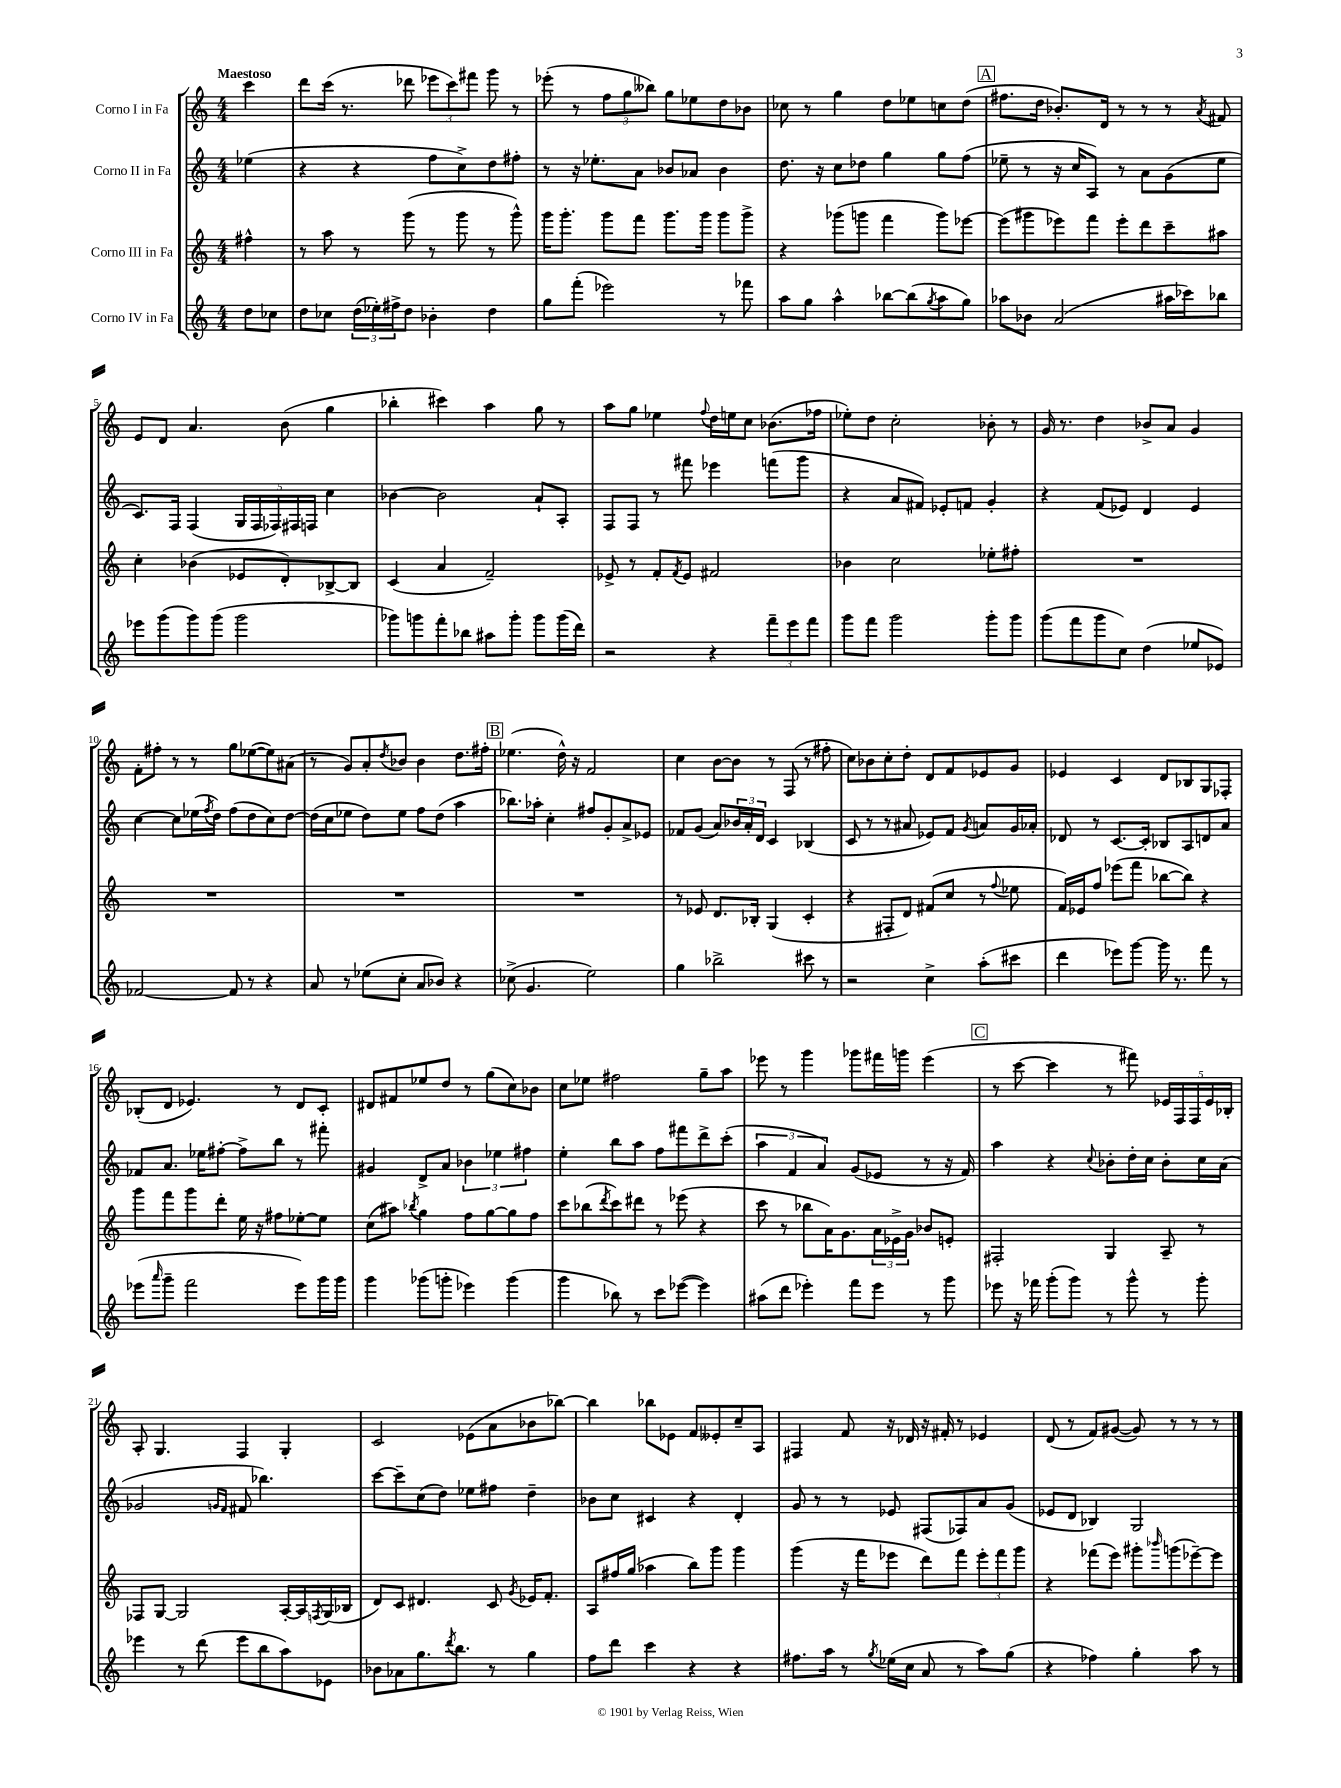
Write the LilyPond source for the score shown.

<<
\new StaffGroup <<
\new Staff = "s0" \with { instrumentName = "Corno I in Fa" } {
    \clef treble \key c \major \numericTimeSignature \time 4/4 \partial 4 \tempo "Maestoso"
    c'''4 |
    d'''8 c'''16( r8. des'''8 \tuplet 3/2 { ees'''8 c'''8) fis'''8 } g'''8 r8 |
    ees'''8-.( r8 \tuplet 3/2 { f''8 g''8 beses''8) } g''8 ees''8 d''8 bes'8 |
    ces''8 r8 g''4 d''8 ees''8 c''8 d''8( |
    \mark \markup { \box "A" } fis''8. d''16 bes'8.-.) d'16 r8 r8 r8 \acciaccatura { a'8 } fis'8 |
    e'8 d'8 a'4. b'8( g''4 |
    bes''4-. cis'''4) a''4 g''8 r8 |
    a''8 g''8 ees''4 \appoggiatura { f''8 } d''16 e''16 c''8 bes'8.( fes''16 |
    ees''8-.) d''8 c''2-. bes'8-. r8 |
    g'16 r8. d''4 bes'8-> a'8 g'4 |
    f'8-. fis''8-. r8 r8 g''8 ees''8~( ees''8) ais'8( |
    r8 g'8) a'8-. \acciaccatura { d''8 } bes'8 bes'4 d''8. fis''16-. |
    \mark \markup { \box "B" } ees''4.( d''16-^) r16 f'2 |
    c''4 b'8~ b'8 r8 f8( r8 fis''8-. |
    c''8) bes'8 c''8-. d''8-. d'8 f'8 ees'8 g'8 |
    ees'4 c'4 d'8 bes8 g8 fes8-. |
    bes8-.( d'8 ees'4.) r8 d'8 c'8-. |
    dis'8 fis'8 ees''8 d''8 r8 g''8( c''8) bes'8 |
    c''8 ees''8 fis''2 g''8-- a''8 |
    ees'''8 r8 g'''4 ges'''8 fis'''16 g'''16 ees'''4( |
    \mark \markup { \box "C" } r8 c'''8~ c'''4 r8 fis'''8) \tuplet 5/4 { ees'16 f16 f16 ees'16 bes16-. } |
    a8-. g4. f4 g4-. |
    c'2 ees'8( a'8 bes'8 bes''8~) |
    bes''4 bes''8 ees'8 f'8 eeses'8-. c''8-- a8 |
    fis4 f'8 r16 des'16 r16 fis'16-. r8 ees'4 |
    d'8( r8 f'8) gis'8~( gis'8) r8 r8 r8 \bar "|." |
}
\new Staff = "s1" \with { instrumentName = "Corno II in Fa" } {
    \clef treble \key c \major \numericTimeSignature \time 4/4 \partial 4
    ees''4( |
    r4 r4 f''8 c''8->) d''8 fis''8-. |
    r8 r16 ees''8.-. a'8 bes'8 aes'8 bes'4 |
    d''8. r16 c''8 des''8 g''4 g''8 f''8( |
    \mark \markup { \box "A" } ees''8-- r8 r16 c''16 a8) r8 a'8 g'8( ees''8 |
    c'8.) f16 f4( \tuplet 5/4 { g16 f16 fes16) fis16 f16 } c''4 |
    bes'4~ bes'2 a'8-! a8-. |
    f8 f8 r8 fis'''8 ees'''4 f'''8( g'''8 |
    r4 a'8 fis'8) ees'8-. f'8 g'4-. |
    r4 f'8( ees'8) d'4 ees'4 |
    c''4~ c''8 ees''16( \acciaccatura { f''8 } d''16) f''8( d''8 c''8) d''8~ |
    d''16( c''16 ees''8 d''8) ees''8 f''8 d''8( a''4 |
    \mark \markup { \box "B" } bes''8.) aes''16-. c''4-. fis''8 g'8-. a'8-> ees'8 |
    fes'8 g'8( a'8) \tuplet 3/2 { bes'16 a'16-. d'16 } c'4 bes4( |
    c'8 r8 r8 ais'8 ees'8) f'8 \acciaccatura { g'8 } a'8 g'16 aes'16-. |
    des'8 r8 c'8.~ c'16-. bes8 a8 d'8 a'8 |
    fes'8 a'8. ees''16 fis''8~-. fis''8-> b''8 r8 fis'''8-. |
    gis'4 d'8-> a'8 \tuplet 3/2 { bes'4 ees''4 fis''4 } |
    e''4-. b''8 a''8 f''8 fis'''8 d'''8-> c'''8-.( |
    \tuplet 3/2 { a''4 f'4 a'4) } g'8( ees'8 r8 r16 f'16) |
    \mark \markup { \box "C" } a''4 r4 \appoggiatura { c''8 } bes'8-. d''16-. c''16 bes'8-. c''16 a'16( |
    ges'2 \grace { g'16 f'16 } fis'8 bes''4.) |
    c'''8~ c'''8-- c''8( d''8) ees''8 fis''8 d''4-- |
    bes'8 c''8 cis'4 r4 d'4-. |
    g'8 r8 r8 ees'8 fis8( fes8) a'8 g'8( |
    ees'8 d'8 bes4) g2 \bar "|." |
}
\new Staff = "s2" \with { instrumentName = "Corno III in Fa" } {
    \clef treble \key c \major \numericTimeSignature \time 4/4 \partial 4
    fis''4-^ |
    r8 a''8 r8 g'''8( r8 g'''8 r8 g'''8-^) |
    g'''16 g'''8.-. g'''8 f'''8 g'''8. g'''16 g'''8 g'''8-> |
    r4 ges'''8( g'''8 f'''4 g'''8) ees'''8~ |
    \mark \markup { \box "A" } ees'''8( gis'''8 ees'''8) f'''8 ees'''8-. d'''8 c'''8-- ais''8 |
    c''4-. bes'4( ees'8 d'8-.) bes8~-> bes8 |
    c'4( a'4 f'2--) |
    ees'8-> r8 f'8-. \acciaccatura { f'8 } ees'8 fis'2 |
    bes'4 c''2 ees''8-. fis''8-. |
    R1 |
    R1 |
    R1 |
    \mark \markup { \box "B" } R1 |
    r8 ees'8 d'8. bes16-. g4( c'4-. |
    r4 fis8-. d'8) fis'8( c''8 r8 \appoggiatura { f''8 } ees''8 |
    f'16) ees'16 f''8 ees'''8( f'''8 bes''8~ bes''8) r4 |
    g'''8 f'''8 g'''8 d'''8-. e''16 r16 fis''8 ees''8~-. ees''8 |
    c''8( ais''8) \acciaccatura { bes''8 } g''4 f''8 g''8~ g''8 f''8 |
    c'''8 bes''8( \acciaccatura { d'''8 } c'''8) dis'''8 r8 ees'''8( r4 |
    c'''8 r8 bes''8 a'16) g'8. \tuplet 3/2 { a'16 ees'16-> g'16 } bes'8 e'8-. |
    \mark \markup { \box "C" } fis2-. g4 a8-- r8 |
    fes8 g8~ g2 a16~-. a16 \acciaccatura { f8 } g16( bes16 |
    d'8) c'8 dis'4. c'8 \acciaccatura { g'8 } ees'16 f'8.-. |
    a8 fis''16 g''16( aes''4 b''8) g'''8 g'''4 |
    g'''4( r16 f'''16 ees'''8 d'''8) f'''8 \tuplet 3/2 { ees'''8-. f'''8 g'''8 } |
    r4 fes'''8( e'''8) gis'''8-. \grace { bes'''16 } g'''8( ees'''8~--) ees'''8 \bar "|." |
}
\new Staff = "s3" \with { instrumentName = "Corno IV in Fa" } {
    \clef treble \key c \major \numericTimeSignature \time 4/4 \partial 4
    d''8 ces''8 |
    d''8 ces''8 \tuplet 3/2 { d''16( ees''16-.) fis''16-> } d''8 bes'4-. d''4 |
    g''8 f'''8-.( ees'''2) r8 fes'''8 |
    a''8 g''8 a''4-^ bes''8~ bes''8( \acciaccatura { g''8 } a''8 g''8) |
    \mark \markup { \box "A" } aes''8 bes'8 a'2( ais''16 ces'''16) bes''8 |
    ees'''8 g'''8( g'''8) g'''8( g'''2 |
    ges'''8) g'''8 f'''8-. bes''8 ais''8 g'''8-. g'''8 g'''16( d'''16) |
    r2 r4 \tuplet 3/2 { f'''8-- e'''8 f'''8 } |
    g'''8 f'''8 g'''2 g'''8-. g'''8 |
    g'''8( f'''8 g'''8 c''8) d''4( ees''8 ees'8) |
    fes'2~ fes'8 r8 r4 |
    a'8 r8 ees''8( c''8-. a'8 bes'8) r4 |
    \mark \markup { \box "B" } ces''8->( g'4. e''2) |
    g''4 bes''2-> cis'''8 r8 |
    r2 c''4-> a''8-.( cis'''8 |
    d'''4 ees'''8) g'''8~ g'''16 r8. f'''8 r8 |
    ees'''8( \grace { a'''16 } g'''8-- f'''2 ees'''8) g'''16 g'''16 |
    g'''4 ges'''8( g'''8-. ees'''4) g'''4( |
    g'''4 bes''8) r8 c'''8 ees'''8~( ees'''4) |
    ais''8( d'''8 ees'''4-.) f'''8 ees'''8 r8 g'''8 |
    \mark \markup { \box "C" } ees'''8 r16 fes'''16 g'''8-.( g'''8) r8 g'''8-^ r8 g'''8-. |
    ees'''4 r8 d'''8( ees'''8 b''8 a''8) ees'8 |
    bes'8 aes'8 g''8. \acciaccatura { d'''8 } b''8. r8 g''4 |
    f''8 d'''8 c'''4 r4 r4 |
    fis''8. a''16 r8 \acciaccatura { g''8 } ees''16( c''16 a'8 r8 a''8) g''8( |
    r4 fes''4) g''4-. a''8 r8 \bar "|." |
}
>>
>>
